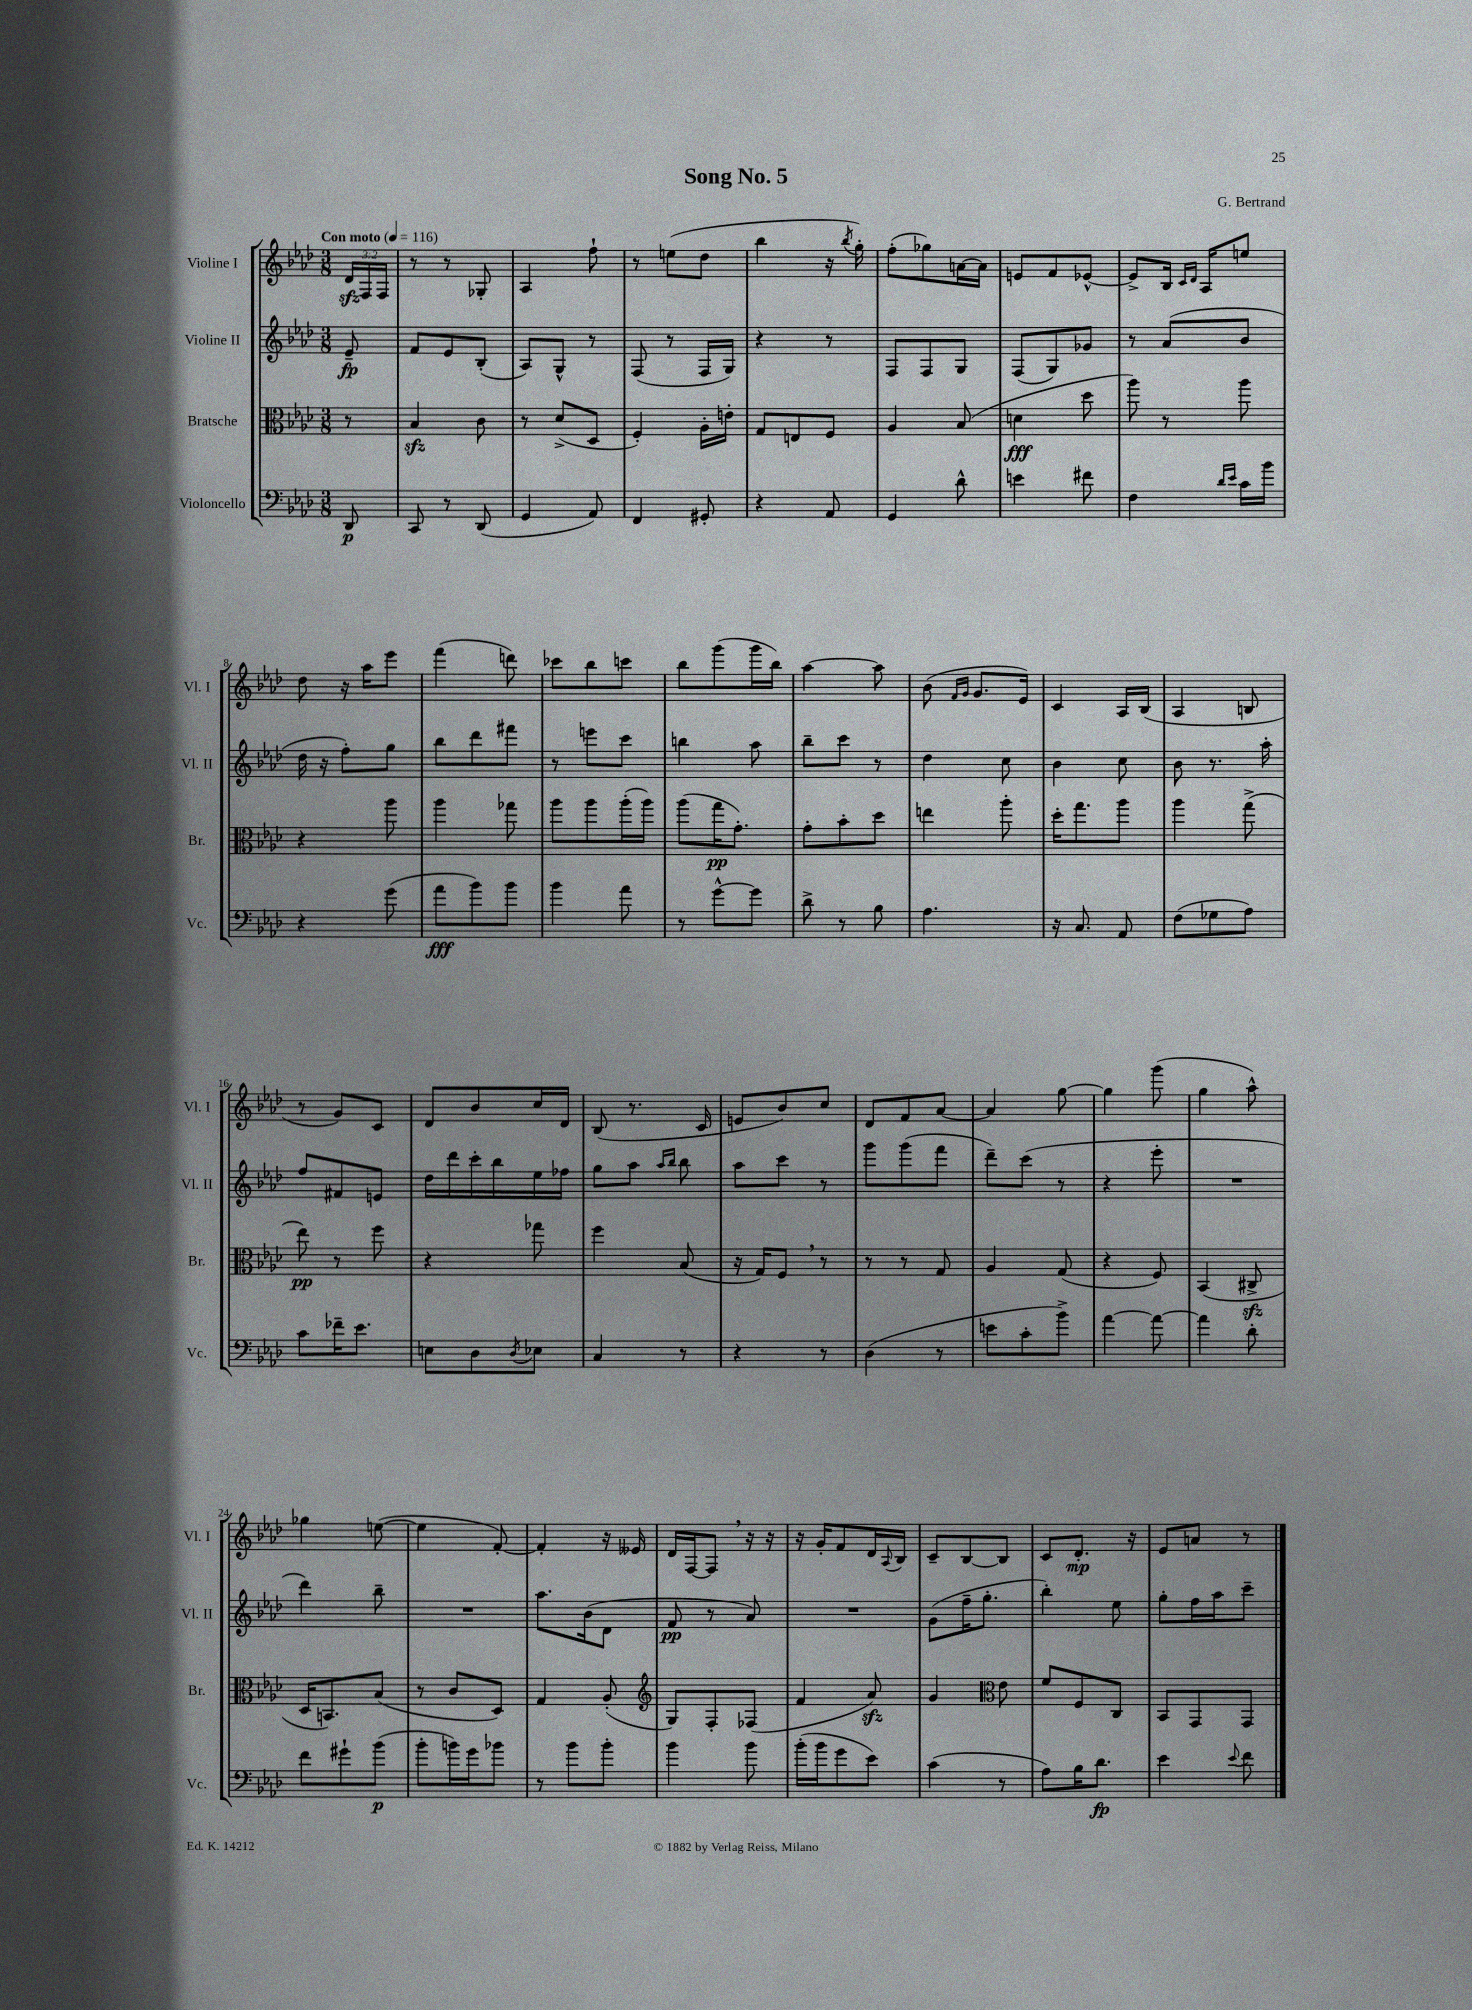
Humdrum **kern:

**kern	**dynam	**kern	**dynam	**kern	**dynam	**kern	**dynam
*part4	*part4	*part3	*part3	*part2	*part2	*part1	*part1
*staff4	*staff4	*staff3	*staff3	*staff2	*staff2	*staff1	*staff1
*I"Violoncello	*	*I"Bratsche	*	*I"Violine II	*	*I"Violine I	*
*I'Vc.	*	*I'Br.	*	*I'Vl. II	*	*I'Vl. I	*
*clefF4	*	*clefC3	*	*clefG2	*	*clefG2	*
*k[b-e-a-d-]	*	*k[b-e-a-d-]	*	*k[b-e-a-d-]	*	*k[b-e-a-d-]	*
*M3/8	*	*M3/8	*	*M3/8	*	*M3/8	*
*MM116	*	*MM116	*	*MM116	*	*MM116	*
=	=	=	=	=	=	=	=
!	!	!	!	!	!	!LO:TX:a:B:t=Con moto	!
8DD-/	p	8r	.	8e-~/	fp	24d-zz/LL	.
.	.	.	.	.	.	24F/	.
.	.	.	.	.	.	24F/JJ	.
=1	=1	=1	=1	=1	=1	=1	=1
8CC/	.	4B-zz/	.	8f/L	.	8r	.
8r	.	.	.	8e-/	.	8r	.
(8DD-/	.	8c\	.	(8B-'/J	.	8G-X'/	.
=2	=2	=2	=2	=2	=2	=2	=2
4GG/	.	8r	.	8A-/L)	.	4A-/	.
.	.	(8d-^/L	.	8G^^/J	.	.	.
8AA-/)	.	8D-/J	.	8r	.	8ff`\	.
=3	=3	=3	=3	=3	=3	=3	=3
4FF/	.	4F'/)	.	(8F/	.	8r	.
.	.	.	.	8r	.	(8een\L	.
8GG#X'/	.	16A-'\LL	.	16F/LL	.	8dd-\J	.
.	.	16en'\JJ	.	16G/JJ)	.	.	.
=4	=4	=4	=4	=4	=4	=4	=4
4r	.	8G/L	.	4r	.	4bb-\	.
.	.	8En/	.	.	.	.	.
8AA-/	.	8F/J	.	8r	.	16r	.
.	.	.	.	.	.	8qbb-/	.
.	.	.	.	.	.	16gg'\)	.
=5	=5	=5	=5	=5	=5	=5	=5
4GG/	.	4A-/	.	8F/L	.	(8ff'\L	.
.	.	.	.	8F/	.	8gg-X\)	.
8d-^^\	.	(8B-/	.	8G/J	.	[16an\L	.
.	.	.	.	.	.	16a\JJ]	.
=6	=6	=6	=6	=6	=6	=6	=6
4en\	.	4dn\	fff	(8F/L	.	8en/L	.
.	.	.	.	8G/)	.	8f/	.
8f#X\	.	8dd-\	.	8g-X/J	.	[8e-X^^/J	.
=7	=7	=7	=7	=7	=7	=7	=7
4F\	.	8aa-\)	.	8r	.	8e-^/L]	.
.	.	8r	.	(8a-/L	.	16B-/Jk	.
.	.	.	.	.	.	16qqc/LL	.
.	.	.	.	.	.	16qqd-/JJ	.
.	.	.	.	.	.	16A-/KL	.
16qqd-/LL	.	.	.	.	.	.	.
16qqe-/JJ	.	.	.	.	.	.	.
16c\LL	.	8aa-\	.	8b-/J	.	8een/J	.
16b-\JJ	.	.	.	.	.	.	.
!!LO:LB:g=z
=8	=8	=8	=8	=8	=8	=8	=8
4r	.	4r	.	16dd-\	.	8dd-\	.
.	.	.	.	16r	.	.	.
.	.	.	.	8ff'\L)	.	16r	.
.	.	.	.	.	.	16aa-\KL	.
(8g\	.	8aa-\	.	8gg\J	.	8eee-\J	.
=9	=9	=9	=9	=9	=9	=9	=9
8a-\L	fff	4aa-\	.	8bb-\L	.	(4fff\	.
8b-\)	.	.	.	8ddd-\	.	.	.
8b-\J	.	8gg-X\	.	8fff#X\J	.	8dddn\)	.
=10	=10	=10	=10	=10	=10	=10	=10
4b-\	.	8aa-\L	.	8r	.	8ccc-X\L	.
.	.	8aa-\	.	8eeen\L	.	8bb-\	.
8a-\	.	(16aa-'\L	.	8ccc\J	.	8cccn\J	.
.	.	16aa-\JJ)	.	.	.	.	.
=11	=11	=11	=11	=11	=11	=11	=11
8r	.	(8aa-\L	.	4bbn\	.	8bb-\L	.
[8g^^\L	.	16gg\K	pp	.	.	(8ggg\	.
.	.	8.g'\J)	.	.	.	.	.
8g\J]	.	.	.	8aa-\	.	16ggg\L	.
.	.	.	.	.	.	16bb-\JJ)	.
=12	=12	=12	=12	=12	=12	=12	=12
8d-^\	.	8g'\L	.	8bb-~\L	.	[4aa-\	.
8r	.	8b-'\	.	8ccc\J	.	.	.
8B-\	.	8dd-\J	.	8r	.	8aa-\]	.
=13	=13	=13	=13	=13	=13	=13	=13
4.A-\	.	4een\	.	4dd-\	.	(8b-\	.
.	.	.	.	.	.	16qqf/LL	.
.	.	.	.	.	.	16qqg/JJ	.
.	.	.	.	.	.	8.g/L	.
.	.	8aa-'\	.	8cc\	.	.	.
.	.	.	.	.	.	16e-/Jk)	.
=14	=14	=14	=14	=14	=14	=14	=14
16r	.	16dd-'\KL	.	4b-\	.	4c/	.
8.C/	.	8.gg\	.	.	.	.	.
8AA-/	.	8aa-\J	.	8cc\	.	16A-/LL	.
.	.	.	.	.	.	(16B-/JJ	.
=15	=15	=15	=15	=15	=15	=15	=15
(8F\L	.	4aa-\	.	8b-\	.	4A-/	.
8G-X\	.	.	.	8.r	.	.	.
8A-\J)	.	(8gg^\	.	.	.	8Bn/	.
.	.	.	.	16aa-'\	.	.	.
!!LO:LB:g=z
=16	=16	=16	=16	=16	=16	=16	=16
8c\L	.	8ee-\)	pp	8ff/L	.	8r	.
16f-X~\K	.	8r	.	8f#X/	.	8g/L)	.
8.e-\J	.	.	.	.	.	.	.
.	.	8ff\	.	8en/J	.	8c/J	.
=17	=17	=17	=17	=17	=17	=17	=17
8En\L	.	4r	.	16dd-\LL	.	8d-/L	.
.	.	.	.	16ddd-\	.	.	.
8D-\	.	.	.	16ccc'\	.	8b-/	.
.	.	.	.	16bb-\	.	.	.
8qD-/	.	.	.	.	.	.	.
8E-X\J	.	8gg-X\	.	16ee-\	.	16cc/L	.
.	.	.	.	16ff-X\JJ	.	16d-/JJ	.
=18	=18	=18	=18	=18	=18	=18	=18
4C/	.	4ff\	.	8gg\L	.	(8B-/	.
.	.	.	.	8aa-\J	.	8.r	.
.	.	.	.	16qqaa-/LL	.	.	.
.	.	.	.	16qqbb-/JJ	.	.	.
8r	.	(8B-/	.	8bb-\	.	.	.
.	.	.	.	.	.	16c/	.
=19	=19	=19	=19	=19	=19	=19	=19
4r	.	16r	.	8aa-\L	.	8en/L	.
.	.	16G/KL)	.	.	.	.	.
.	.	8F,/J	.	8ccc\J	.	8b-/)	.
8r	.	8r	.	8r	.	8cc/J	.
=20	=20	=20	=20	=20	=20	=20	=20
(4D-\	.	8r	.	8ggg\L	.	8d-/L	.
.	.	8r	.	(8ggg\	.	8f/	.
8r	.	8G/	.	8fff\J	.	[8a-/J	.
=21	=21	=21	=21	=21	=21	=21	=21
8en\L	.	4A-/	.	8ddd-~\L)	.	4a-/]	.
8c'\	.	.	.	(8ccc\J	.	.	.
8b-^\J)	.	(8G/	.	8r	.	[8gg\	.
=22	=22	=22	=22	=22	=22	=22	=22
[4a-\	.	4r	.	4r	.	4gg\]	.
8a-\_	.	8F/)	.	8eee-'\	.	(8ggg\	.
=23	=23	=23	=23	=23	=23	=23	=23
4a-\]	.	(4BB-/	.	4.r	.	4gg\	.
8d-'\	.	8C#Xzz^/	.	.	.	8aa-^^\)	.
!!LO:LB:g=z
=24	=24	=24	=24	=24	=24	=24	=24
8f\L	.	16D-/KL	.	4ddd-\)	.	4gg-X\	.
.	.	8.BBn/)	.	.	.	.	.
8g#X`\	.	.	.	.	.	.	.
(8b-\J	p	(8B-/J	.	8bb-~\	.	([8een\	.
=25	=25	=25	=25	=25	=25	=25	=25
8b-'\L	.	8r	.	4.r	.	4ee\]	.
16bn\L)	.	8c/L	.	.	.	.	.
16g\J	.	.	.	.	.	.	.
8b-X\J	.	8D-/J)	.	.	.	[8f'/)	.
=26	=26	=26	=26	=26	=26	=26	=26
8r	.	4G/	.	8.aa-\L	.	4f'/]	.
8b-\L	.	.	.	.	.	.	.
.	.	.	.	(16b-\k	.	.	.
8b-'\J	.	(8A-'/	.	8d-\J	.	16r	.
.	.	.	.	.	.	16e--X/	.
=27	=27	=27	=27	=27	=27	=27	=27
*	*	*clefG2	*	*	*	*	*
4b-\	.	8G/L)	.	8f/	pp	16d-/LL	.
.	.	.	.	.	.	[16F/J	.
.	.	8F'/	.	8r	.	8F,/J]	.
8b-\	.	(8F-X/J	.	8a-/)	.	16r	.
.	.	.	.	.	.	16r	.
=28	=28	=28	=28	=28	=28	=28	=28
(16b-'\LL	.	4f/	.	4.r	.	16r	.
16b-\J	.	.	.	.	.	16g'/KL	.
8g\	.	.	.	.	.	8f/	.
8e-\J)	.	8a-zz/)	.	.	.	16d-/L	.
.	.	.	.	.	.	8qqA-/	.
.	.	.	.	.	.	16B-/JJ	.
=29	=29	=29	=29	=29	=29	=29	=29
(4c\	.	4g/	.	(8g\L	.	8c~/L	.
.	.	.	.	16ff~\K	.	[8B-/	.
.	.	.	.	8.gg'\J	.	.	.
*	*	*clefC3	*	*	*	*	*
8r	.	8e-\	.	.	.	8B-/J]	.
=30	=30	=30	=30	=30	=30	=30	=30
8A-\L)	.	8f/L	.	4bb-'\)	.	8c/L	.
16B-\K	.	8F/	.	.	.	8.d-'/J	mp
8.d-\J	fp	.	.	.	.	.	.
.	.	8C/J	.	8ee-\	.	.	.
.	.	.	.	.	.	16r	.
=31	=31	=31	=31	=31	=31	=31	=31
4e-\	.	8BB-/L	.	8gg'\L	.	8e-/L	.
.	.	8GG/	.	16ff\L	.	8an/J	.
.	.	.	.	16aa-\J	.	.	.
8qqe-/	.	.	.	.	.	.	.
8f\	.	8GG/J	.	8ccc~\J	.	8r	.
==	==	==	==	==	==	==	==
*-	*-	*-	*-	*-	*-	*-	*-
